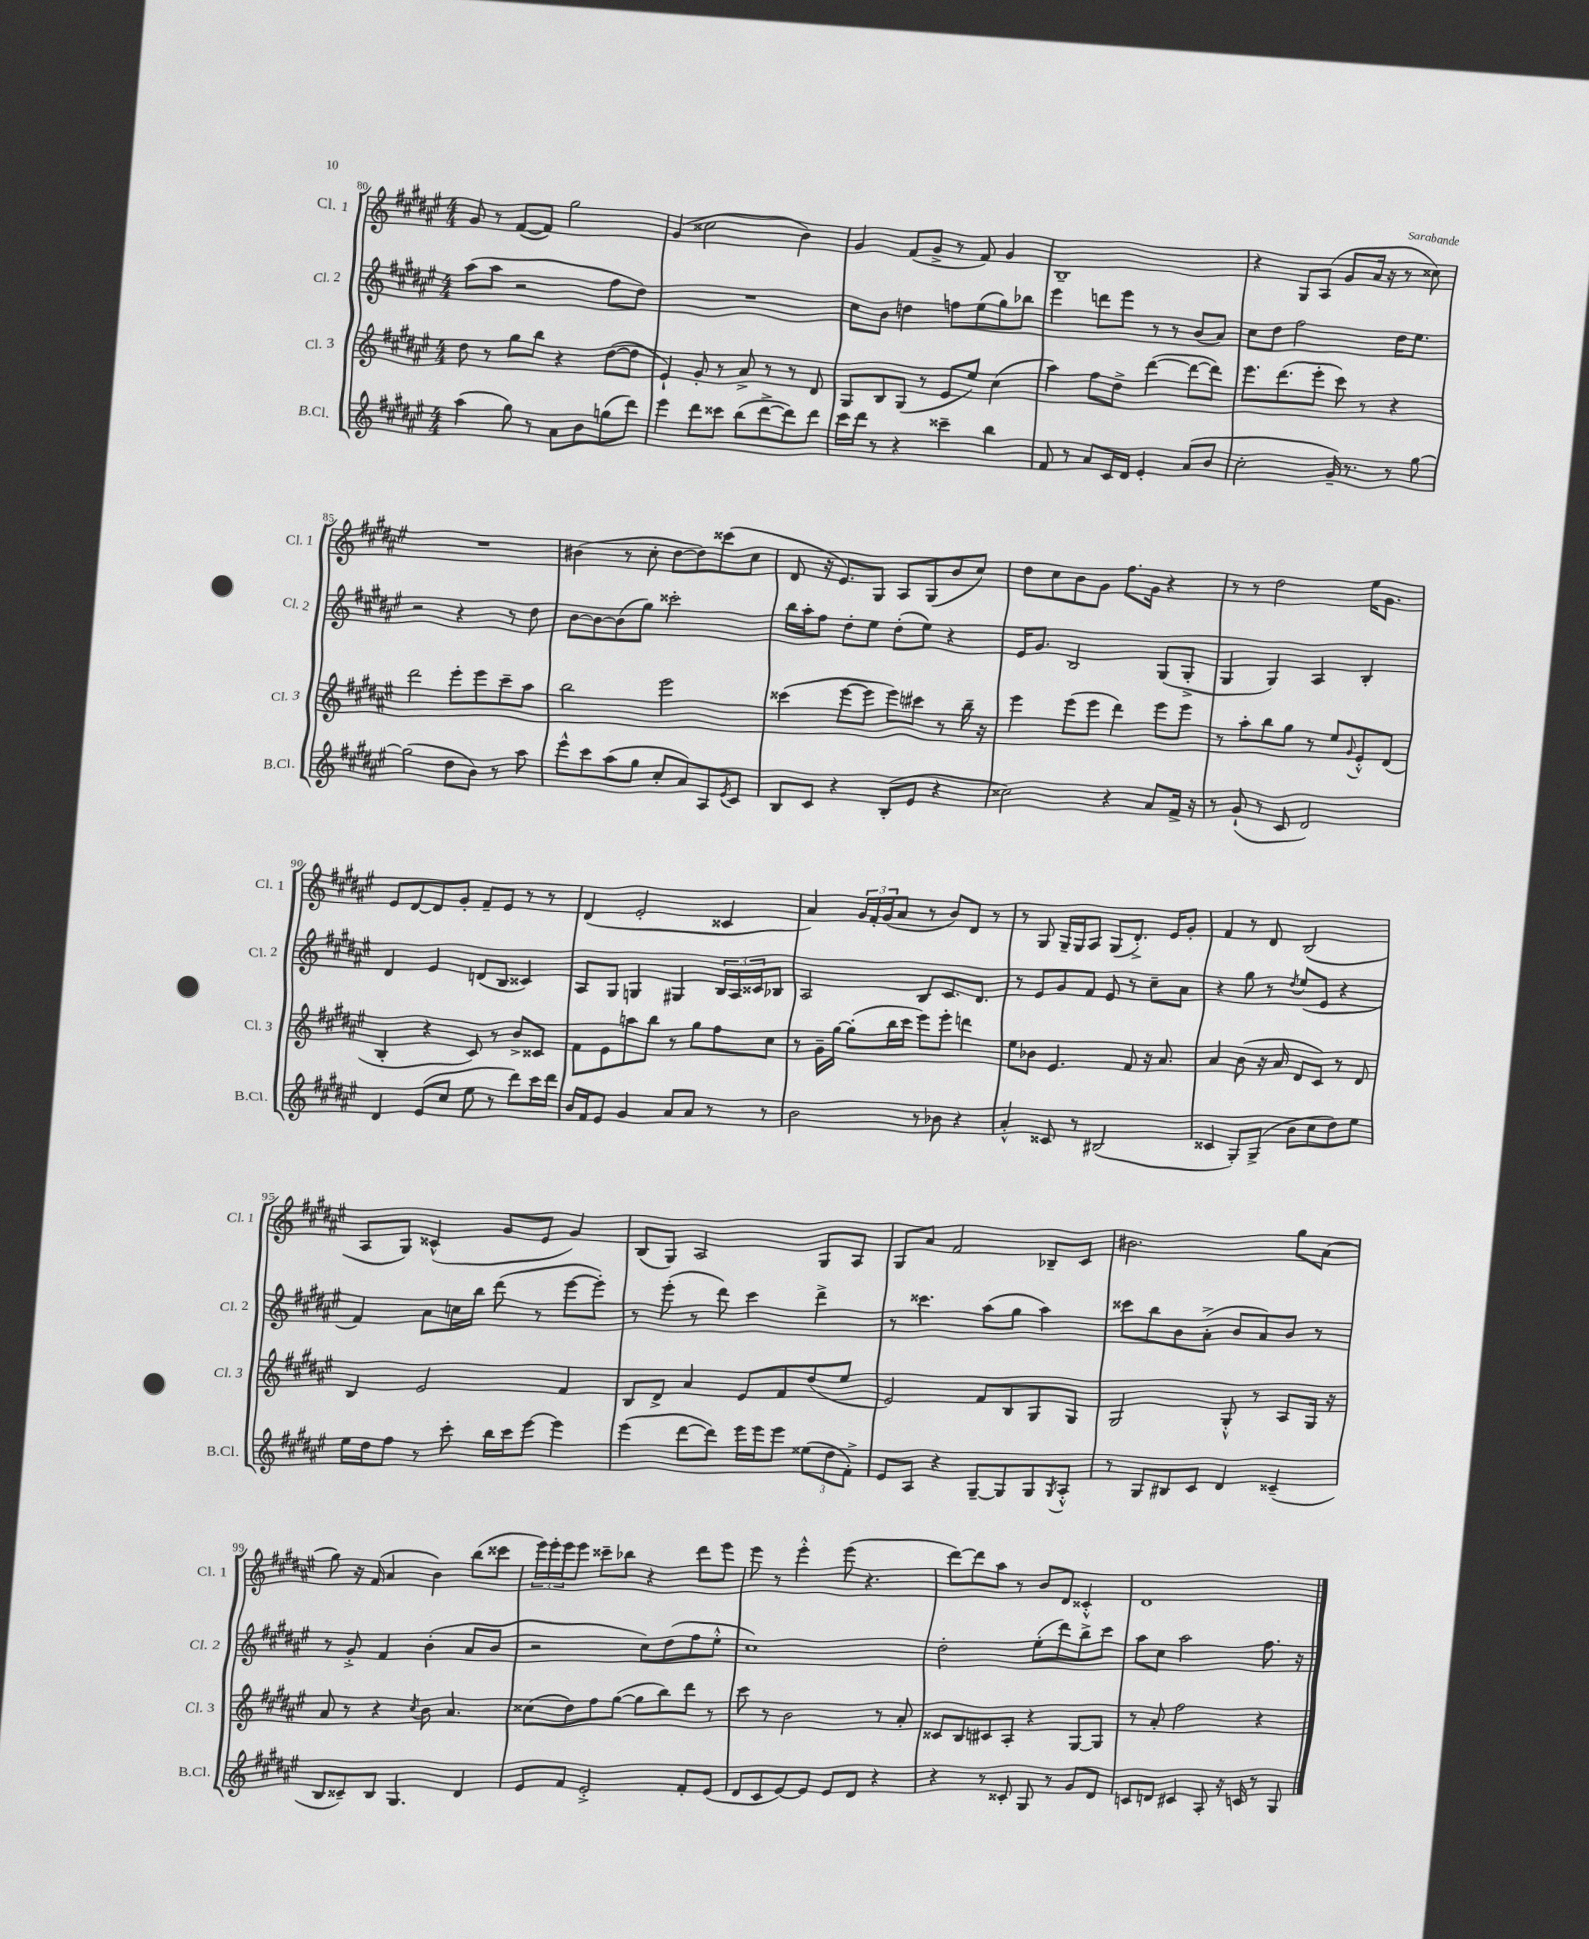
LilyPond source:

<<
\new StaffGroup <<
\new Staff = "s0" \with { instrumentName = "Cl. 1" shortInstrumentName = "Cl. 1" } {
    \clef treble \key fis \major \numericTimeSignature \time 4/4
    gis'8 r8 fis'8~( fis'8) gis''2 |
    gis'4( cisis''2 b'4) |
    gis'4 fis'8( gis'8-> r8 fis'8) gis'4 |
    b1-- |
    r4 gis8 ais8( gis'8 ais'16 r16 r8 cisis''8) |
    R1 |
    bis'4( r8 cis''8-. dis''8~ dis''8) cisis'''8( cis''8 |
    dis'8 r16 eis'8.) gis8 ais8 gis8( b'8 cis''8) |
    dis''8 cis''8 b'8 gis'8 fis''8. gis'16 r4 |
    r8 r8 dis''2 eis''16 gis'8. |
    eis'8 dis'8~ dis'8 gis'8-. fis'8-- eis'8 r8 r8 |
    dis'4( eis'2-. cisis'4 |
    ais'4) \tuplet 3/2 { gis'16 fis'16-. gis'16( } ais'8 r8 b'8) dis'8 r8 |
    r8 gis8 gis16-- gis16 ais8 gis8( dis'8.-.->) eis'16 gis'8-. |
    fis'4 r8 dis'8 b2( |
    ais8 gis8) cisis'4-^( gis'8 eis'8 gis'4) |
    b8( gis8) ais2 gis8 ais8 |
    gis8 ais'8 fis'2 bes8-- cis'8 |
    bis'2. gis''8 ais'8( |
    gis''8) r16 fis'16( ais'4 b'4) b''8( cisis'''8 |
    \tuplet 3/2 { eis'''16) eis'''16-. eis'''16 } eis'''8 cisis'''8-- bes''8 r4 dis'''8 eis'''8 |
    eis'''8 r8 eis'''4-.-^ eis'''8( r4. |
    dis'''8~) dis'''8 ais''8 r8 b'8 dis'8 cisis'4-.-^ |
    dis'1 \bar "|." |
}
\new Staff = "s1" \with { instrumentName = "Cl. 2" shortInstrumentName = "Cl. 2" } {
    \clef treble \key fis \major \numericTimeSignature \time 4/4
    ais''8( ais''8 r2 fis''8 dis''8) |
    R1 |
    cis''8 b'8 d''4 f''8 eis''8( gis''8) bes''8 |
    eis'''4 d'''8 eis'''8 r8 r8 b'8( ais'8) |
    cis''8 dis''8 fis''2 dis''16 eis''8. |
    r2 r4 r8 dis''8 |
    b'8~ b'8~ b'8( gis''8) cisis'''2-. |
    b''16 ais''16-. fis''8 dis''8-. eis''8 dis''8-.( eis''8) r4 |
    eis'16 gis'8. b2 gis8( gis8-.-> |
    gis4 gis4) ais4 b4-. |
    dis'4 eis'4 d'8( b8 cisis'4) |
    ais8 gis8 g4 gis4 \tuplet 3/2 { b16 ais16 cisis'16 } bes8 |
    ais2 b8 cis'8. dis'8. |
    r8 eis'8 gis'8 fis'8 eis'8 r8 cis''8-- ais'8 |
    r4 gis''8 r8 \acciaccatura { dis''8 } eis''8( eis'8 r4 |
    fis'4) ais'8 c''16 b''16 dis'''8( r8 eis'''8~ eis'''8-.) |
    r8 eis'''8-.( r8 dis'''8) cis'''4 dis'''4-> |
    r8 cisis'''4. ais''8( gis''8 ais''4) |
    cisis'''8 b''8 b'8 ais'8-.->( b'8 ais'8) b'8 r8 |
    r8 gis'8-.-> fis'4 b'4-.( ais'8 b'8 |
    r2 cis''8) dis''8( fis''8 eis''8-.-^ |
    cis''1) |
    dis''2-. eis''8-.( dis'''8) b''8-> cis'''8 |
    ais''8 cis''8 ais''2 fis''8. r16 \bar "|." |
}
\new Staff = "s2" \with { instrumentName = "Cl. 3" shortInstrumentName = "Cl. 3" } {
    \clef treble \key fis \major \numericTimeSignature \time 4/4
    dis''8 r8 gis''8 b''8 r4 dis''8~( dis''8 |
    eis'4-!) gis'8-. r8 ais'8-> r8 r8 dis'8 |
    gis8 b8 gis8( r8 eis'8 eis''8) cis''4( |
    ais''4) fis''8 dis''8-> dis'''4~( dis'''8~ dis'''8) |
    eis'''8. dis'''8.( eis'''8-. cis'''8) r8 r4 |
    dis'''2 eis'''8-. eis'''8 cis'''8-- ais''8 |
    b''2 eis'''2 |
    cisis'''4( eis'''8~ eis'''8 eis'''8) cis'''8 r8 b''16-- r16 |
    eis'''4 eis'''8( eis'''8 dis'''4) eis'''8 eis'''8 |
    r8 ais''8-. b''8 gis''8 r8 eis''8 \appoggiatura { gis'8 } eis'8-.-^ dis'8( |
    b4-. r4 cis'8) r8 b'8-> cisis'8 |
    fis'8 eis'8 a''8 b''8 r8 gis''8 fis''8 cis''8 |
    r8 gis'16-- gis''16~ gis''8-.( b''16 cis'''16 eis'''8) eis'''8-. d'''4 |
    eis''8 bes'8 eis'4. fis'8 r16 ais'8. |
    ais'4 b'8( r16 ais'16 dis'8 cis'8) r8 dis'8 |
    b4 eis'2 fis'4 |
    b8 dis'8-> ais'4 eis'8 fis'8 dis''8( eis''8 |
    eis'2) fis'8 b8 gis8 gis8 |
    gis2 gis8-.-^ r8 ais8 gis16 r16 |
    ais'8 r8 r4 \acciaccatura { cis''8 } b'8 ais'4. |
    cisis''8( dis''8) fis''8 gis''8~( gis''8 b''8) dis'''8 r8 |
    cis'''8 r8 b'2 r8 ais'8-. |
    cisis'8 b8 cis'8 ais8-. r4 gis8~ gis8 |
    r8 ais'8-. fis''2 r4 \bar "|." |
}
\new Staff = "s3" \with { instrumentName = "B.Cl." shortInstrumentName = "B.Cl." } {
    \clef treble \key fis \major \numericTimeSignature \time 4/4
    ais''4( gis''8) r8 ais'8 b'8 g''8( dis'''8) |
    eis'''4 dis'''8 cisis'''8 b''8( dis'''8~-> dis'''8) dis'''8 |
    cis'''16 dis'''16 r8 r4 cisis'''4-- b''4 |
    fis'8 r8 ais'8 cis'16 dis'16 eis'4-. ais'8( b'8 |
    cis''2-. gis'16--) r8. r8 gis''8~ |
    gis''2( dis''8 b'8) r8 ais''8 |
    eis'''8-^ cis'''8 ais''8( gis''8 cis''8-. ais'8) ais8 \acciaccatura { eis'8 } cis'8 |
    b8 cis'8 r4 b8-.( eis'8 r4 |
    cisis''2) r4 ais'8 fis'16-> r16 |
    r8 gis'8-!( r8 cis'8 dis'2) |
    dis'4 eis'8( cis''8 eis''8 r8 dis'''8) cis'''16 dis'''16 |
    b'16 fis'16 eis'8 gis'4 ais'8 ais'8 r8 r8 |
    b'2 r8 bes'8 r4 |
    ais'4-.-^ cisis'8 r8 bis2( |
    cisis'4 gis8-.) gis8->( b'8 cis''8 dis''8) eis''8 |
    eis''16 dis''16 fis''8 r8 cis'''8-. b''16 cis'''16 eis'''8~ eis'''4 |
    eis'''4( dis'''8~ dis'''8) eis'''16 eis'''16 eis'''8 \tuplet 3/2 { eisis''8( dis''8 fis'8-.->) } |
    eis'8 ais8 r4 gis8~-- gis8 gis8 \acciaccatura { gis8 } ais8-.-^ |
    r8 gis8 bis8 cis'8 dis'4 cisis'4--( |
    b8 cisis'8--) b8 gis4. dis'4 |
    eis'8 fis'8 eis'2-.-> fis'8-. eis'8( |
    dis'8 cis'8 eis'8~) eis'8 eis'8 dis'8 r4 |
    r4 r8 cisis'8-. gis8 r8 gis'8 dis'8 |
    c'8 d'8 cis'4 ais8-. r16 c'16 r8 gis8 \bar "|." |
}
>>
>>
\layout { \context { \Score currentBarNumber = #80 } }
